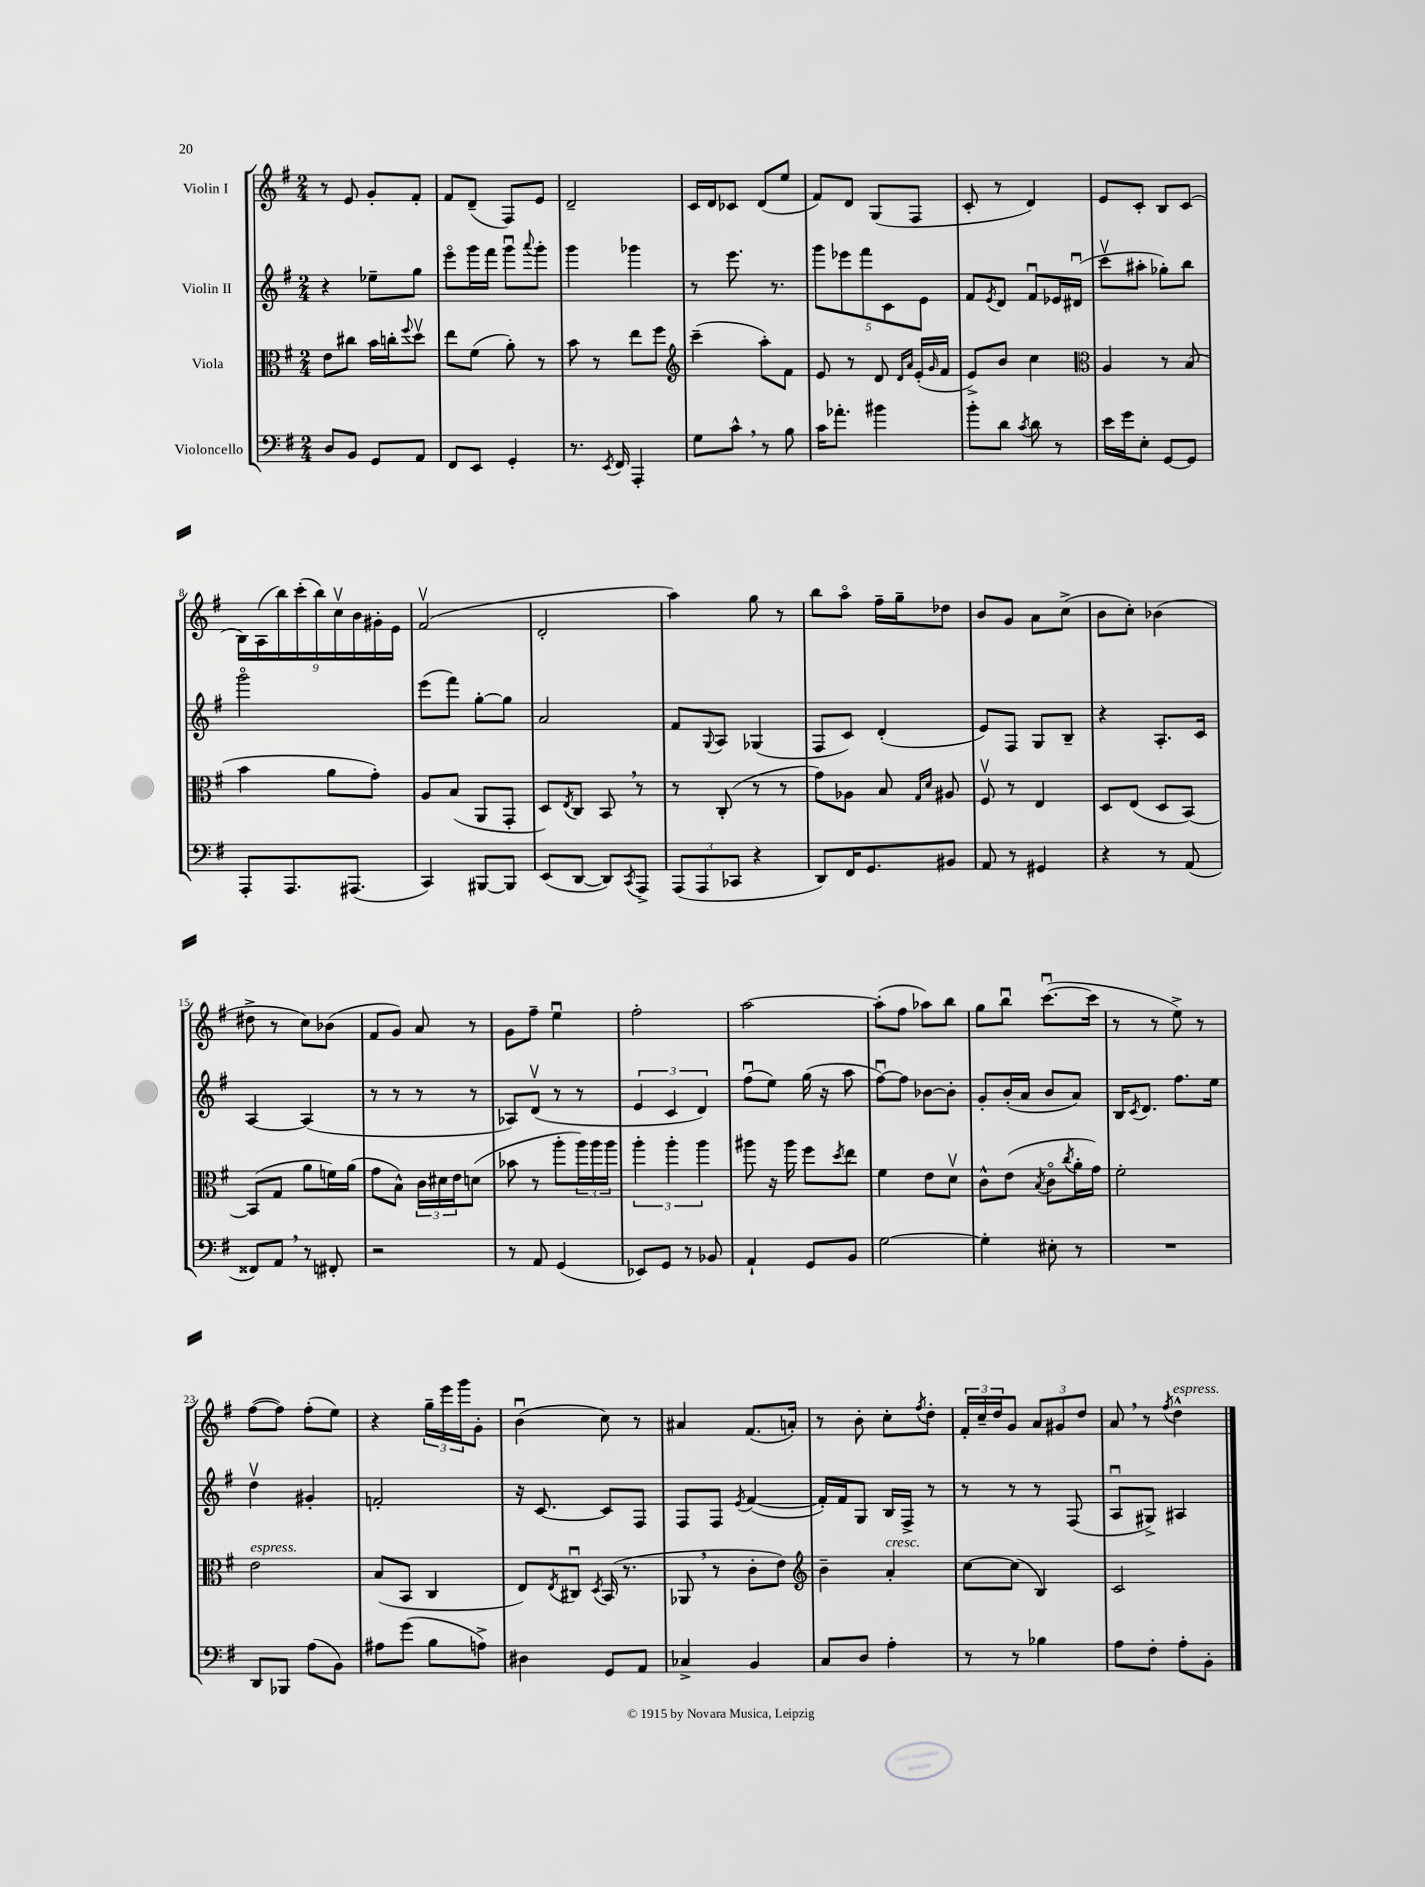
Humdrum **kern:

**kern	**kern	**kern	**kern
*staff4	*staff3	*staff2	*staff1
*clefF4	*clefC3	*clefG2	*clefG2
*k[f#]	*k[f#]	*k[f#]	*k[f#]
*M2/4	*M2/4	*M2/4	*M2/4
8D	8e	4r	8r
8BB	8cc#	.	8e
8GG	16b	8ee-~	8g'
.	16cc'	.	.
.	8qqff#	.	.
8AA	8ddv	8gg	8f#'
=	=	=	=
8FF#	8ee	8eeeo	8f#
8EE	(8f#	16ggg	(8d~
.	.	16fff#	.
4GG'	8a')	8gggu	8F#)
.	.	8qqaaa	.
.	8r	8ggg'	8e
=	=	=	=
8.r	8b	4ggg	2d~
.	8r	.	.
8qEE	.	.	.
16FF#	.	.	.
4AAA'	8ee	4ggg-	.
.	8ff#	.	.
=	=	=	=
*	*clefG2	*	*
8G	(4ccc~	8r	16c
.	.	.	16d
8c^^	.	8.eee	8c-
8r	8aa')	.	(8d
.	.	8.r	.
8B	8f#	.	8ee
=	=	=	=
16c	8e	10ggg	8f#)
8.a-'	.	.	.
.	.	10eee-	.
.	8r	.	8d
.	.	10fff#	.
4b#	8d	.	(8G
.	.	10c	.
.	16qqd	.	.
.	16qqa	.	.
.	(16e'	.	8F#
.	.	10e	.
.	16qqg	.	.
.	16f#	.	.
=	=	=	=
8b'	8e^)	8f#	8c'
.	.	8qe	.
8d	8b	8d	8r
8qc	.	.	.
8d	4cc	8f#u	4d)
8r	.	16e-	.
.	.	(16d#u	.
=	=	=	=
*	*clefC3	*	*
16e	4A	8cccv	8e
16g	.	.	.
8E'	.	8aa#'	8c'
[8GG	8r	8gg-')	8B
8GG]	(8B	8bb	(8c
=	=	=	=
8AAA'	4b	2gggo	18B)
.	.	.	(18A
.	.	.	18bb)
8.AAA	.	.	.
.	.	.	(18ccc'
.	.	.	18bb)
.	8a	.	.
.	.	.	18ccv
(8.AAA#	.	.	.
.	.	.	18b
.	8g')	.	.
.	.	.	18g#'
.	.	.	18e
=	=	=	=
4CC)	8A	(8eee	(2f#v
.	(8B	8fff#)	.
[8BBB#	8AA	[8gg'	.
8BBB#]	8GG'	8gg]	.
=	=	=	=
(8EE	8D)	2a	2d'
.	8qE	.	.
[8DD	8C	.	.
8DD])	8BB	.	.
8qCC	.	.	.
8AAA^	8r	.	.
=	=	=	=
(12AAA	8r	8f#	4aa)
12AAA	.	.	.
.	.	8qqG	.
.	(8C'	8A	.
12CC-	.	.	.
4r	8r	(4G-	8gg
.	8r	.	8r
=	=	=	=
8DD)	8g)	8F#	8bb
16FF#	8A-	8c)	8aao
8.GG	.	.	.
.	8B	(4d'	16ff#~
.	.	.	16gg~
.	16qqG	.	.
.	16qqd	.	.
8BB#	8A#	.	8dd-
=	=	=	=
8AA	8F#v	8e)	8b
8r	8r	8F#	8g
4GG#	4E	8G	8a
.	.	8B~	(8cc^
=	=	=	=
4r	8D	4r	8b
.	(8E	.	8cc')
8r	8D	8.A'	(4b-
(8AA	[8BB)	.	.
.	.	16c	.
=	=	=	=
8FF##)	(8BB]	[4A	8dd#^
8AA	8G	.	8r
8r	8a	(4A]	8cc)
8FF#'	16f)	.	(8b-
.	(16a	.	.
=	=	=	=
2r	8g	8r	8f#
.	8B^^)	8r	8g)
.	24c	8r	8a
.	24d#	.	.
.	24e	.	.
.	(8d	8r	8r
=	=	=	=
8r	8b-	8A-)	8g
8AA	8r	(8dv	8ff#~
(4GG	8aa'	8r	4eeu
.	24aa)	8r	.
.	24aa	.	.
.	24aa	.	.
=	=	=	=
8EE-)	6aa'	6e	2ff#'
8GG	.	.	.
.	6aa'	6c	.
8r	.	.	.
.	6aa	6d)	.
8BB-	.	.	.
=	=	=	=
4AA`	8aa#	(8ff#u	[2aa
.	16r	8ee)	.
.	16aa#	.	.
8GG	8ff#	(16gg	.
.	.	16r	.
.	8qdd	.	.
8BB	8ee	8aa	.
=	=	=	=
[2G	4f#	[8ff#u)	(8aa']
.	.	8ff#]	8ff#
.	8e	[8b-	8aa-)
.	8dv	8b-']	8bb
=	=	=	=
4G']	8c^^	8g'	8gg
.	(8e	(16b'	8bbu
.	.	16a	.
.	8qB	.	.
8E#'	8co	8b	([8.cccu
.	8qcc	.	.
8r	16a'	8a)	.
.	16g)	.	16ccc]
=	=	=	=
2r	2f#'	16B	8r
.	.	8qc	.
.	.	8.d	.
.	.	.	8r
.	.	8.ff#	8ee^)
.	.	.	8r
.	.	16ee	.
=	=	=	=
8DD	2e	4ddv	([8ff#
8BBB-	.	.	8ff#])
(8A	.	4g#'	(8ff#'
8BB)	.	.	8ee)
=	=	=	=
8A#	(8B	2f'	4r
(8g	8BB	.	.
8B	4C	.	24gg~
.	.	.	24eee
.	.	.	24ggg
8A^)	.	.	8g'
=	=	=	=
4D#	8E)	16r	(4bu
.	.	[8.c	.
.	8qE	.	.
.	8C#u	.	.
.	8qD	.	.
8GG	(16BB	8c]	8cc)
.	8.r	.	.
8AA	.	8F#	8r
=	=	=	=
4C-^	8AA-	8F#	4a#
.	8r	8F#	.
.	.	8qe	.
4BB	8c'	([4f#	(8.f#
.	8e)	.	.
.	.	.	16a')
=	=	=	=
*	*clefG2	*	*
8C	4b~	16f#'])	8r
.	.	16f#	.
8D	.	8G	8b'
4A'	4a'	16B	8cc'
.	.	16F#^	.
.	.	.	8qff#
.	.	8r	8dd'
=	=	=	=
8r	[8cc	8r	24f#'
.	.	.	24cc~
.	.	.	24dd
8r	(8cc]	8r	8g
4B-	4B)	8r	12a
.	.	.	12g#
.	.	(8F#	.
.	.	.	12dd
=	=	=	=
8A	2c	8Au	8a
8F#'	.	8G#^)	8r
.	.	.	8qff#
8A'	.	4A#	4dd^^
8BB'	.	.	.
==	==	==	==
*-	*-	*-	*-
